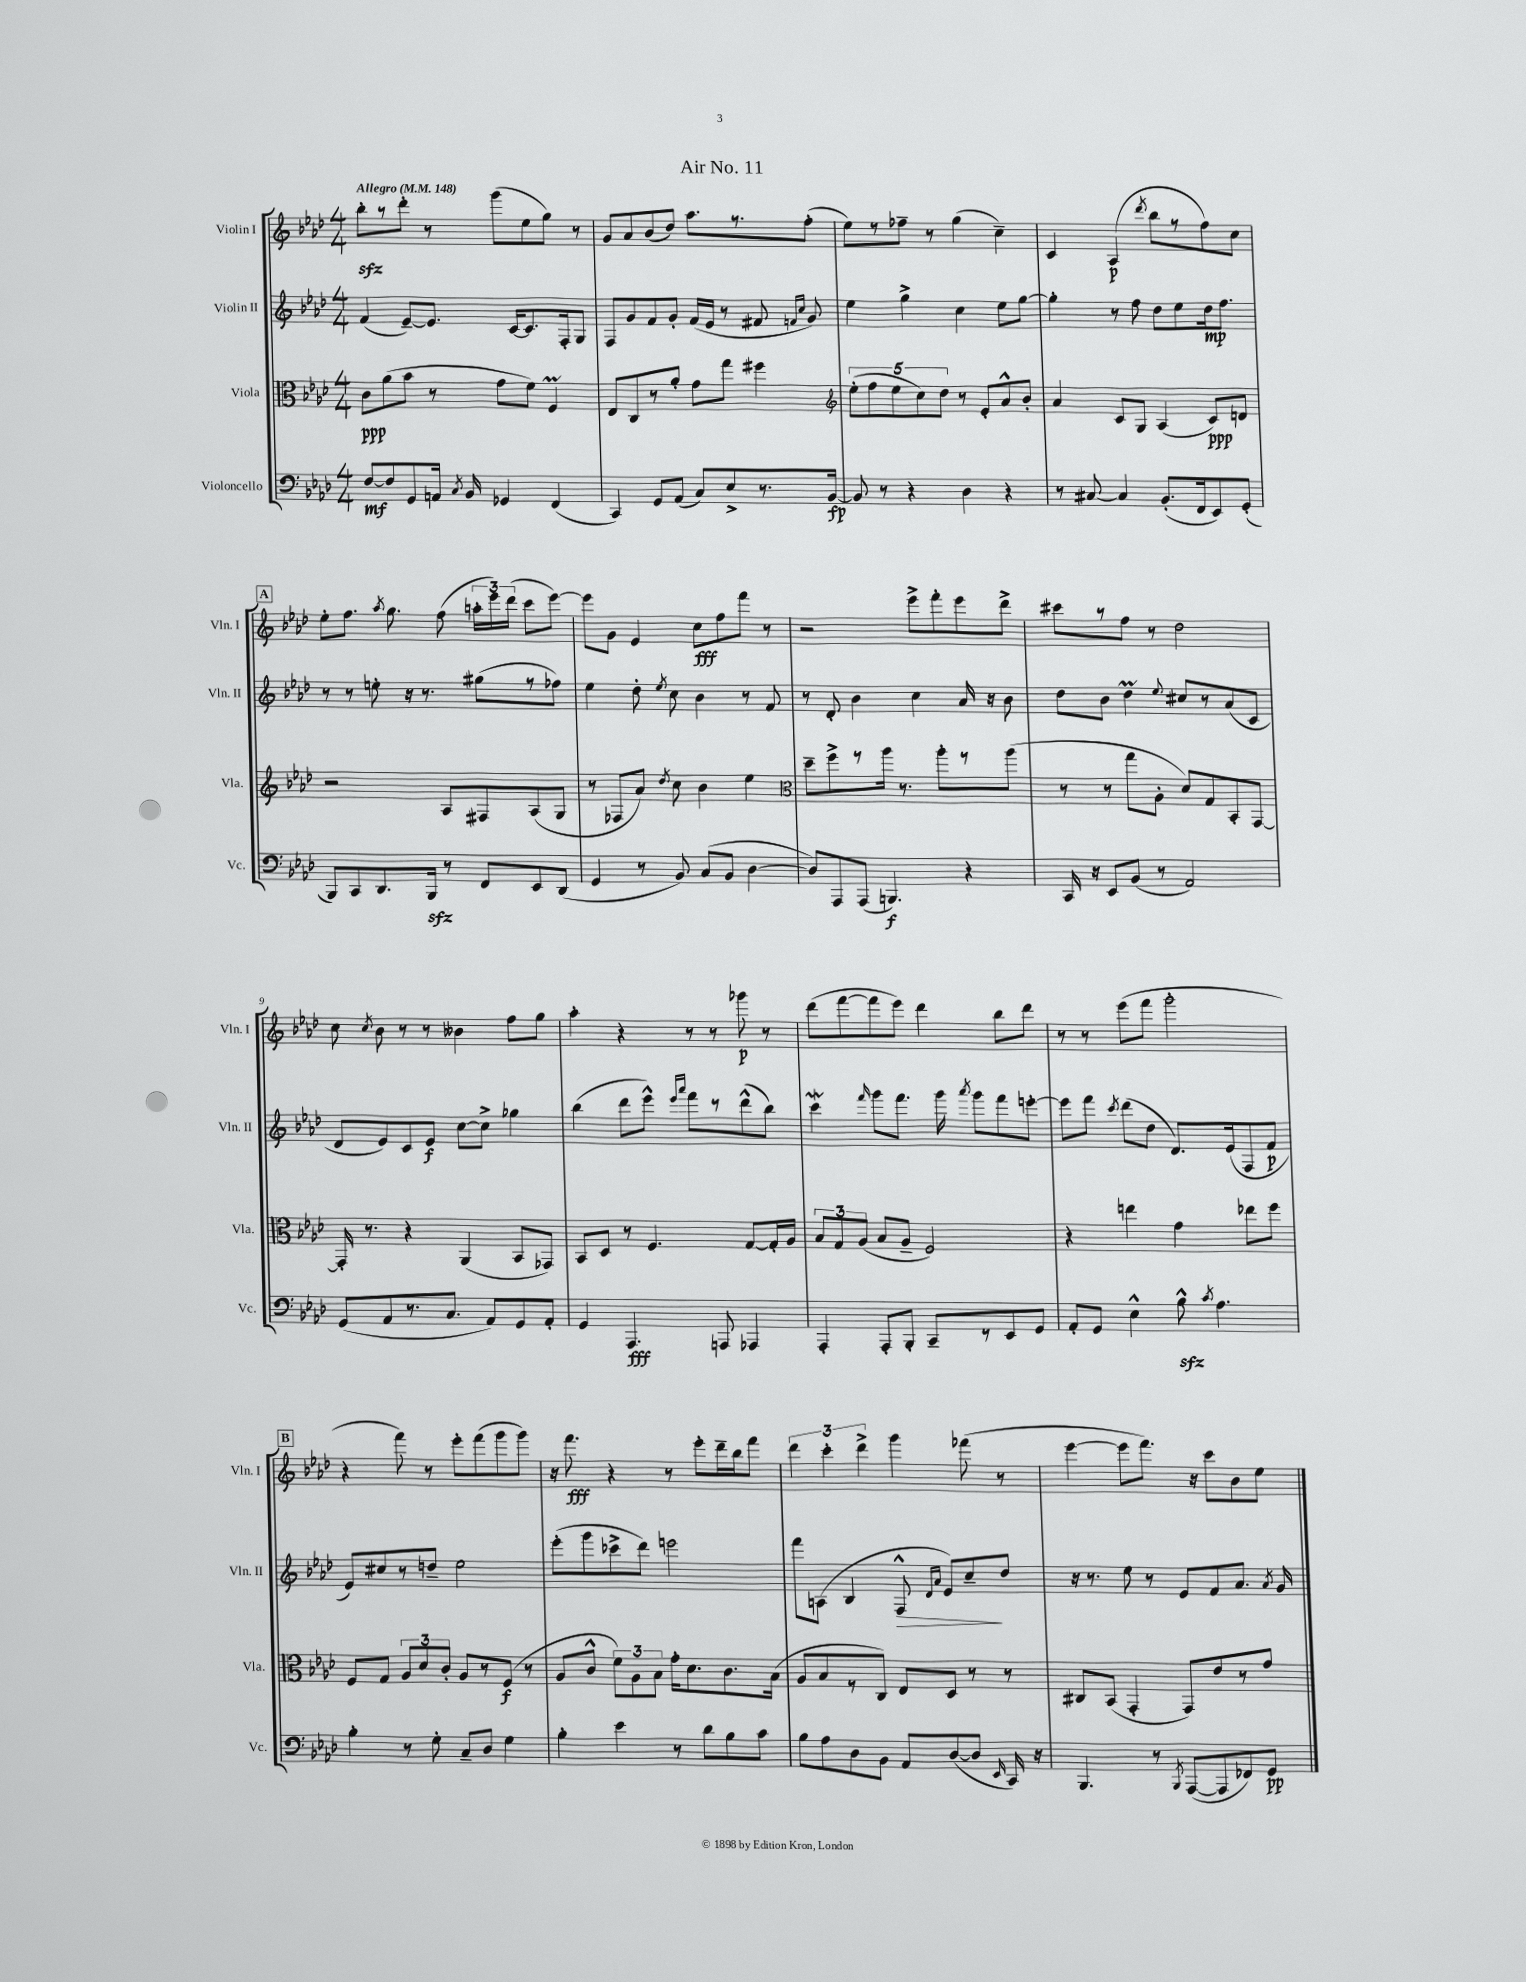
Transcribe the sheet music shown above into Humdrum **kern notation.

**kern	**kern	**kern	**kern
*staff4	*staff3	*staff2	*staff1
*clefF4	*clefC3	*clefG2	*clefG2
*k[b-e-a-d-]	*k[b-e-a-d-]	*k[b-e-a-d-]	*k[b-e-a-d-]
*M4/4	*M4/4	*M4/4	*M4/4
*MM148	*MM148	*MM148	*MM148
[8F	8c	(4f	8bb-'
8F]	(8a-	.	8r
8GG	8b-	[8e-~)	8ddd-'
16AA	8r	8.e-]	8r
8qC	.	.	.
16BB-	.	.	.
4GG-	8g	.	(8ggg
.	.	[16c	.
.	8f)	8.c]	8ee-
(4FF	4F	.	8gg)
.	.	16F'	.
.	.	8G	8r
=	=	=	=
4CC)	8E-	8F	8g
.	8C	8g	8a-
8GG	8r	8f	(8b-
(8AA-	8a-'	8g'	8dd-)
8C)	8g	(16f	8.aa-
.	.	16e-	.
8E-^	8gg	8r	.
.	.	.	8.r
8.r	4ff#	8f#	.
.	.	16qqf	.
.	.	16qqcc	.
.	.	8g)	(8ff'
[16BB-	.	.	.
=	=	=	=
*	*clefG2	*	*
8BB-]	(10ee-'	4ee-	8ee-)
.	10ff	.	.
8r	.	.	8r
.	10ee-	.	.
4r	.	4gg^	8ff-~
.	10cc)	.	.
.	.	.	8r
.	10dd-	.	.
4D-	8r	4cc	(4gg
.	8e-'	.	.
4r	8a-^^	8ee-	4cc~)
.	8b-'	[8gg	.
=	=	=	=
8r	4a-	4gg']	4c
[8C#	.	.	.
4C#]	8c	8r	(4A-
.	8G	8ff	.
.	.	.	8qddd-
(8.BB-'	(4A-	8dd-	8bb-
.	.	8ee-	8r
16FF	.	.	.
8EE-)	8c)	16dd-	8ff)
.	.	8.ff	.
(8GG'	8d	.	8cc
=	=	=	=
8BBB-)	2r	8r	8ee-'
8CC	.	8r	8.ff
8.DD-	.	8ee'	.
.	.	.	8qaa-
.	.	.	8.gg
.	.	16r	.
16BBB-	.	8.r	.
8r	8A-	.	(8ff
8FF	8F#	(8gg#	24aa'
.	.	.	24eee-)
.	.	.	(24ddd-
8EE-	(8A-	8r	8ccc
(8DD-	8G	8ff-)	[8eee-)
=	=	=	=
4GG	8r	4ee-	8eee-]
.	8F-	.	8g
8r	8a-)	8dd-'	4e-
.	8qdd-	8qee-	.
8BB-)	8cc	8cc	.
(8C	4b-	4b-	8cc
8BB-	.	.	8ff
[4D-	4ee-	8r	8fff
.	.	8f	8r
=	=	=	=
*	*clefC3	*	*
8D-])	8dd-~	8r	2r
8AAA-	8ff^	8d-'	.
(8AAA-	8r	4b-	.
4.BBB)	16aa-	.	.
.	8.r	.	.
.	.	4cc	8eee-^
.	8aa-'	.	8fff'
4r	8r	16a-	8eee-
.	.	16r	.
.	(8aa-	8b-	8ddd-^
=	=	=	=
16CC	8r	8dd-	8ccc#
16r	.	.	.
8EE-	8r	8b-	8r
(8BB-	8gg	4dd-	8ff
8r	8A-'	.	8r
.	.	8qqee-	.
2AA-)	8d-)	8cc#	2dd-
.	8G	8r	.
.	8BB-'	(8a-	.
.	[8GG	8c	.
=	=	=	=
(8GG	16GG']	8d-	8cc
.	8.r	.	.
.	.	.	8qcc
8AA-	.	8e-)	8b-
8.r	4r	8c	8r
.	.	8e-	8r
8.C	.	.	.
.	(4AA-	[8cc	4b--
8AA-)	.	8cc^]	.
8GG	8BB-	4gg-	8ff
8AA-'	8GG-)	.	8gg
=	=	=	=
4GG	8BB-	(4bb-	4aa-'
.	8D-	.	.
4.AAA-	8r	8ddd-	4r
.	4.F	8eee-^^)	.
.	.	16qqeee-	.
.	.	16qqaaa-	.
.	.	8fff	8r
8AAA	.	8r	8r
4AAA-	[8G	(8ddd-^^	8ggg-
.	16G']	8bb-)	8r
.	16A-	.	.
=	=	=	=
4AAA-'	12B-	4ccc	(8ddd-
.	12G	.	.
.	.	.	[8fff
.	(12A-	.	.
.	.	16qqfff	.
8AAA-'	8B-	8ggg	8fff]
8BBB-'	8A-~	8.fff	8eee-)
8CC~	2F)	.	4ddd-
.	.	16ggg	.
.	.	8qaaa-	.
8r	.	8ggg	.
8EE-	.	8fff	8bb-
8GG	.	[8eee'	8ddd-
=	=	=	=
8AA-'	4r	8eee]	8r
8GG	.	8fff	8r
.	.	8qccc	.
4E-^^	4ee	(8ddd-	(8eee-
.	.	8dd-	8fff
8B-^^	4g	8.d-)	2ggg'
8qc	.	.	.
4.A-	.	.	.
.	.	(16e-	.
.	8ee-	8F	.
.	8ff	8f	.
=	=	=	=
4B-'	8F	8e-)	4r
.	8G	8cc#	.
8r	12A-	8r	8fff)
.	12d-	.	.
8G'	.	8dd~	8r
.	12c'	.	.
8C~	8A-	2ee-	8eee-'
8D-	8r	.	(8fff
4G	(8F	.	8ggg
.	8r	.	8ggg)
=	=	=	=
4B-'	8A-	(8eee-'	16r
.	.	.	8.fff
.	8c^^	8ggg	.
4e-	12f)	8ccc-^	4r
.	12A-	.	.
.	.	8ddd-)	.
.	12B-	.	.
8r	16g'	2eee	8r
.	8.d-	.	.
8d-	.	.	8eee-'
8B-	8.c	.	16ddd-~
.	.	.	16bb-
8c	.	.	8fff
.	(16B-	.	.
=	=	=	=
8B-	8A-	8fff	6ddd-
8A-	8B-	(8A	.
.	.	.	6ccc'
8D-	8r	4B-	.
.	.	.	6ddd-^
8BB-	8C)	.	.
8AA-	8E-	8F^^	4ggg
.	.	16qqd-	.
.	.	16qqa-	.
([8D-	8D-	8e-)	.
8D-]	8r	8cc~	(8fff-
16qqEE-	.	.	.
16CC)	8r	8dd-	8r
16r	.	.	.
=	=	=	=
4.BBB-	8C#	16r	[4eee-
.	.	8.r	.
.	(8BB-	.	.
.	4GG'	8ee-	8eee-]
8r	.	8r	8.fff)
8qBBB-	.	.	.
([8AAA-	8GG)	8e-	.
.	.	.	16r
8AAA-]	8e-	8f	8ccc
8FF-)	8r	8.a-	8b-
8GG	8g	.	8ee-
.	.	8qa-	.
.	.	16g	.
==	==	==	==
*-	*-	*-	*-
